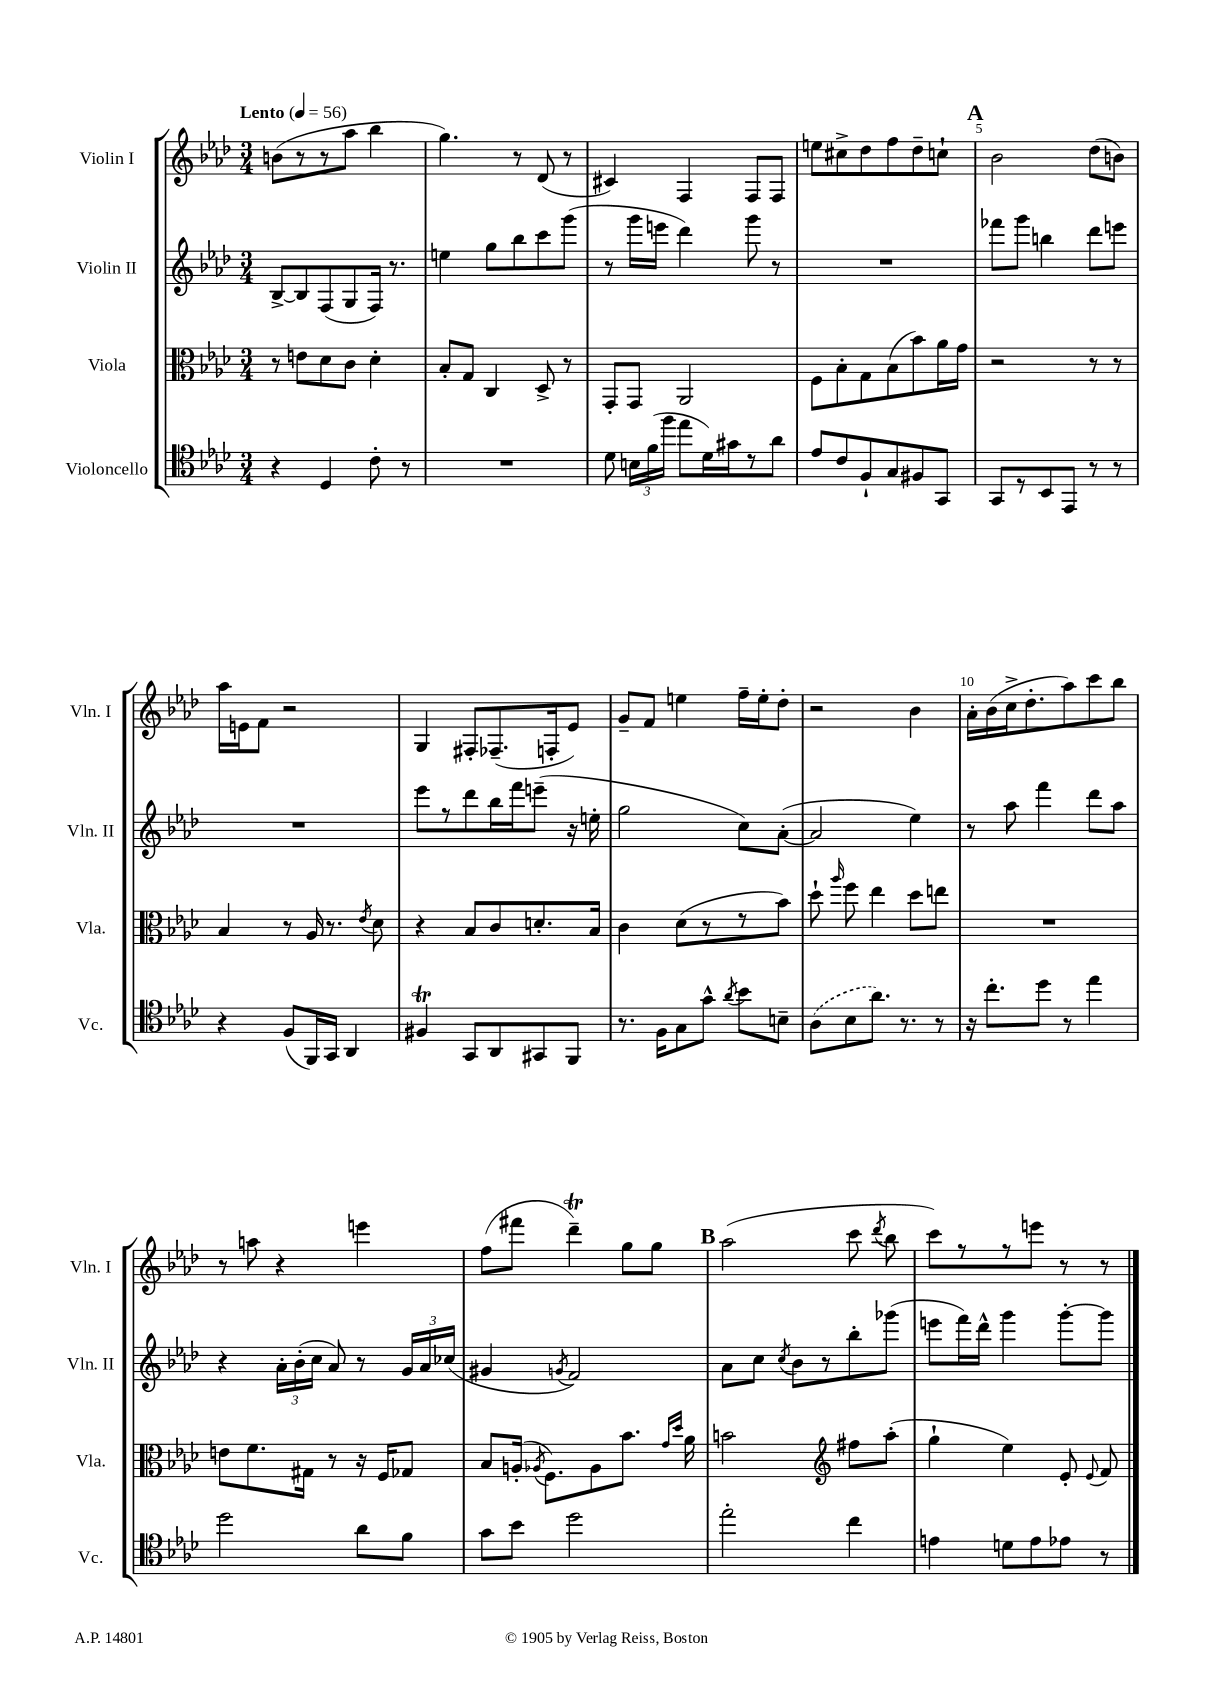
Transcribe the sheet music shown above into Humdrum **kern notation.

**kern	**kern	**kern	**kern
*part4	*part3	*part2	*part1
*staff4	*staff3	*staff2	*staff1
*I"Violoncello	*I"Viola	*I"Violin II	*I"Violin I
*I'Vc.	*I'Vla.	*I'Vln. II	*I'Vln. I
*clefC4	*clefC3	*clefG2	*clefG2
*k[b-e-a-d-]	*k[b-e-a-d-]	*k[b-e-a-d-]	*k[b-e-a-d-]
*M3/4	*M3/4	*M3/4	*M3/4
*MM56	*MM56	*MM56	*MM56
=1	=1	=1	=1
!	!	!	!LO:TX:a:B:t=Lento
4r	8r	[8B-^/L	(8bn\L
.	8en\L	8B-/]	8r
4D-/	8d-\	(8F/	8r
.	8c\J	8G/	8aa-\J
8c'\	4d-'\	16F/Jk)	4bb-\
.	.	8.r	.
8r	.	.	.
=2	=2	=2	=2
2.r	8B-'/L	4een\	4.gg\)
.	8G/J	.	.
.	4C/	8gg\L	.
.	.	8bb-\	8r
.	8D-^/	8ccc\	(8d-/
.	8r	(8ggg\J	8r
=3	=3	=3	=3
8d-\	8GG'/L	8r	4c#X/)
24Bn\LL	8GG/J	16ggg\LL	.
(24f\	.	.	.
.	.	16eeen\JJ	.
24ff\JJ	.	.	.
8ee-\L	2AA-/	4ddd-\)	4F/
16d-\L)	.	.	.
16g#X\J	.	.	.
8r	.	8ggg\	8F/L
8a-\J	.	8r	8F/J
=4	=4	=4	=4
8e-/L	8F\L	2.r	8een\L
8c/	8B-'\	.	8cc#X^\
8F`/	8G\	.	8dd-\
8G/	(8B-\	.	8ff\
8F#X/	8b-\)	.	8dd-~\
8GG/J	16a-\L	.	8ccn`\J
.	16g\JJ	.	.
!!LO:REH:place=s1:t=A
=5	=5	=5	=5
8GG/L	2r	8fff-X\L	2b-\
8r	.	8ggg\J	.
8BB-/	.	4bbn\	.
8EE-/J	.	.	.
8r	8r	8ddd-\L	(8dd-\L
8r	8r	8eeen\J	8bn\J)
!!LO:LB:g=z
=6	=6	=6	=6
4r	4B-/	2.r	16aa-\LL
.	.	.	16en\J
.	.	.	8f\J
(8F/L	8r	.	2r
16FF/L)	16A-/	.	.
16GG/JJ	8.r	.	.
4AA-/	.	.	.
.	8qe-/	.	.
.	8d-\	.	.
=7	=7	=7	=7
4F#Xt/	4r	8eee-\L	4G/
.	.	8r	.
8GG/L	8B-/L	8ddd-\	8F#X'/L
8AA-/	8c/	16bb-\L	(8.F-X~/
.	.	16fff\J	.
8GG#X/	8.dn'/	(8eeen~\J	.
.	.	.	16Fn'/k
8FF/J	.	16r	8e-/J)
.	16B-/Jk	16een'\	.
=8	=8	=8	=8
8.r	4c\	2gg\	8g~/L
.	.	.	8f/J
16F\KL	.	.	.
8G\	(8d-\L	.	4een\
8g^^\J	8r	.	.
8qa-/	.	.	.
8b-\L	8r	8cc\L)	16ff~\LL
.	.	.	16ee'\J
8Bn~\J	8b-\J)	([8a-'\J	8dd-'\J
=9	=9	=9	=9
(8A-\L	8dd-`\	2a-/]	2r
.	16qqaa-/	.	.
8B-\	8ff\	.	.
8.a-\J)	4ee-\	.	.
8.r	.	.	.
.	8dd-\L	4ee-\)	4b-\
8r	8een\J	.	.
=10	=10	=10	=10
16r	2.r	8r	16a-'\LL
8.cc'\L	.	.	(16b-\
.	.	8aa-\	16cc^\J
.	.	.	8.dd-'\
8dd-\J	.	4fff\	.
8r	.	.	8aa-\)
4ee-\	.	8ddd-\L	8ccc\
.	.	8aa-\J	8bb-\J
!!LO:LB:g=z
=11	=11	=11	=11
2dd-\	8en\L	4r	8r
.	8.f\	.	8aan\
.	.	24a-'\LL	4r
.	.	(24b-'\	.
.	16G#X\Jk	.	.
.	.	24cc\JJ	.
.	8r	8a-/)	.
8a-\L	16r	8r	4eeen\
.	16F/KL	.	.
8f\J	8G-X/J	24g/LL	.
.	.	24a-/	.
.	.	(24cc-X/JJ	.
=12	=12	=12	=12
8g\L	8B-/L	4g#X/	(8ff\L
8b-\J	(16An'/Jk	.	8fff#X\J
.	8qA-X/	.	.
.	8.F\L)	.	.
.	.	8qgn/	.
2dd-\	.	2f/)	4ddd-T~\)
.	8A-\	.	.
.	8.b-\J	.	8gg\L
.	.	.	8gg\J
.	16qqg/LL	.	.
.	16qqdd-/JJ	.	.
.	16a-\	.	.
!!LO:REH:place=s1:t=B
=13	=13	=13	=13
2ee-'\	2bn\	8a-\L	(2aa-\
.	.	8cc\J	.
.	.	8qcc/	.
.	.	8b-\L	.
.	.	8r	.
*	*clefG2	*	*
4cc\	8ff#X\L	8bb-'\	8ccc\
.	.	.	8qddd-/
.	(8aa-'\J	(8ggg-X\J	8bb-\
=14	=14	=14	=14
4en\	4gg`\	8eeen\L	8ccc\L)
.	.	16fff\L)	8r
.	.	16ddd-^^\JJ	.
8dn\L	4ee-\)	4ggg\	8r
8e\	.	.	8eeen\J
8e-X\J	8e-'/	[8ggg'\L	8r
.	8qqe-/	.	.
8r	8f/	8ggg\J]	8r
==	==	==	==
*-	*-	*-	*-
